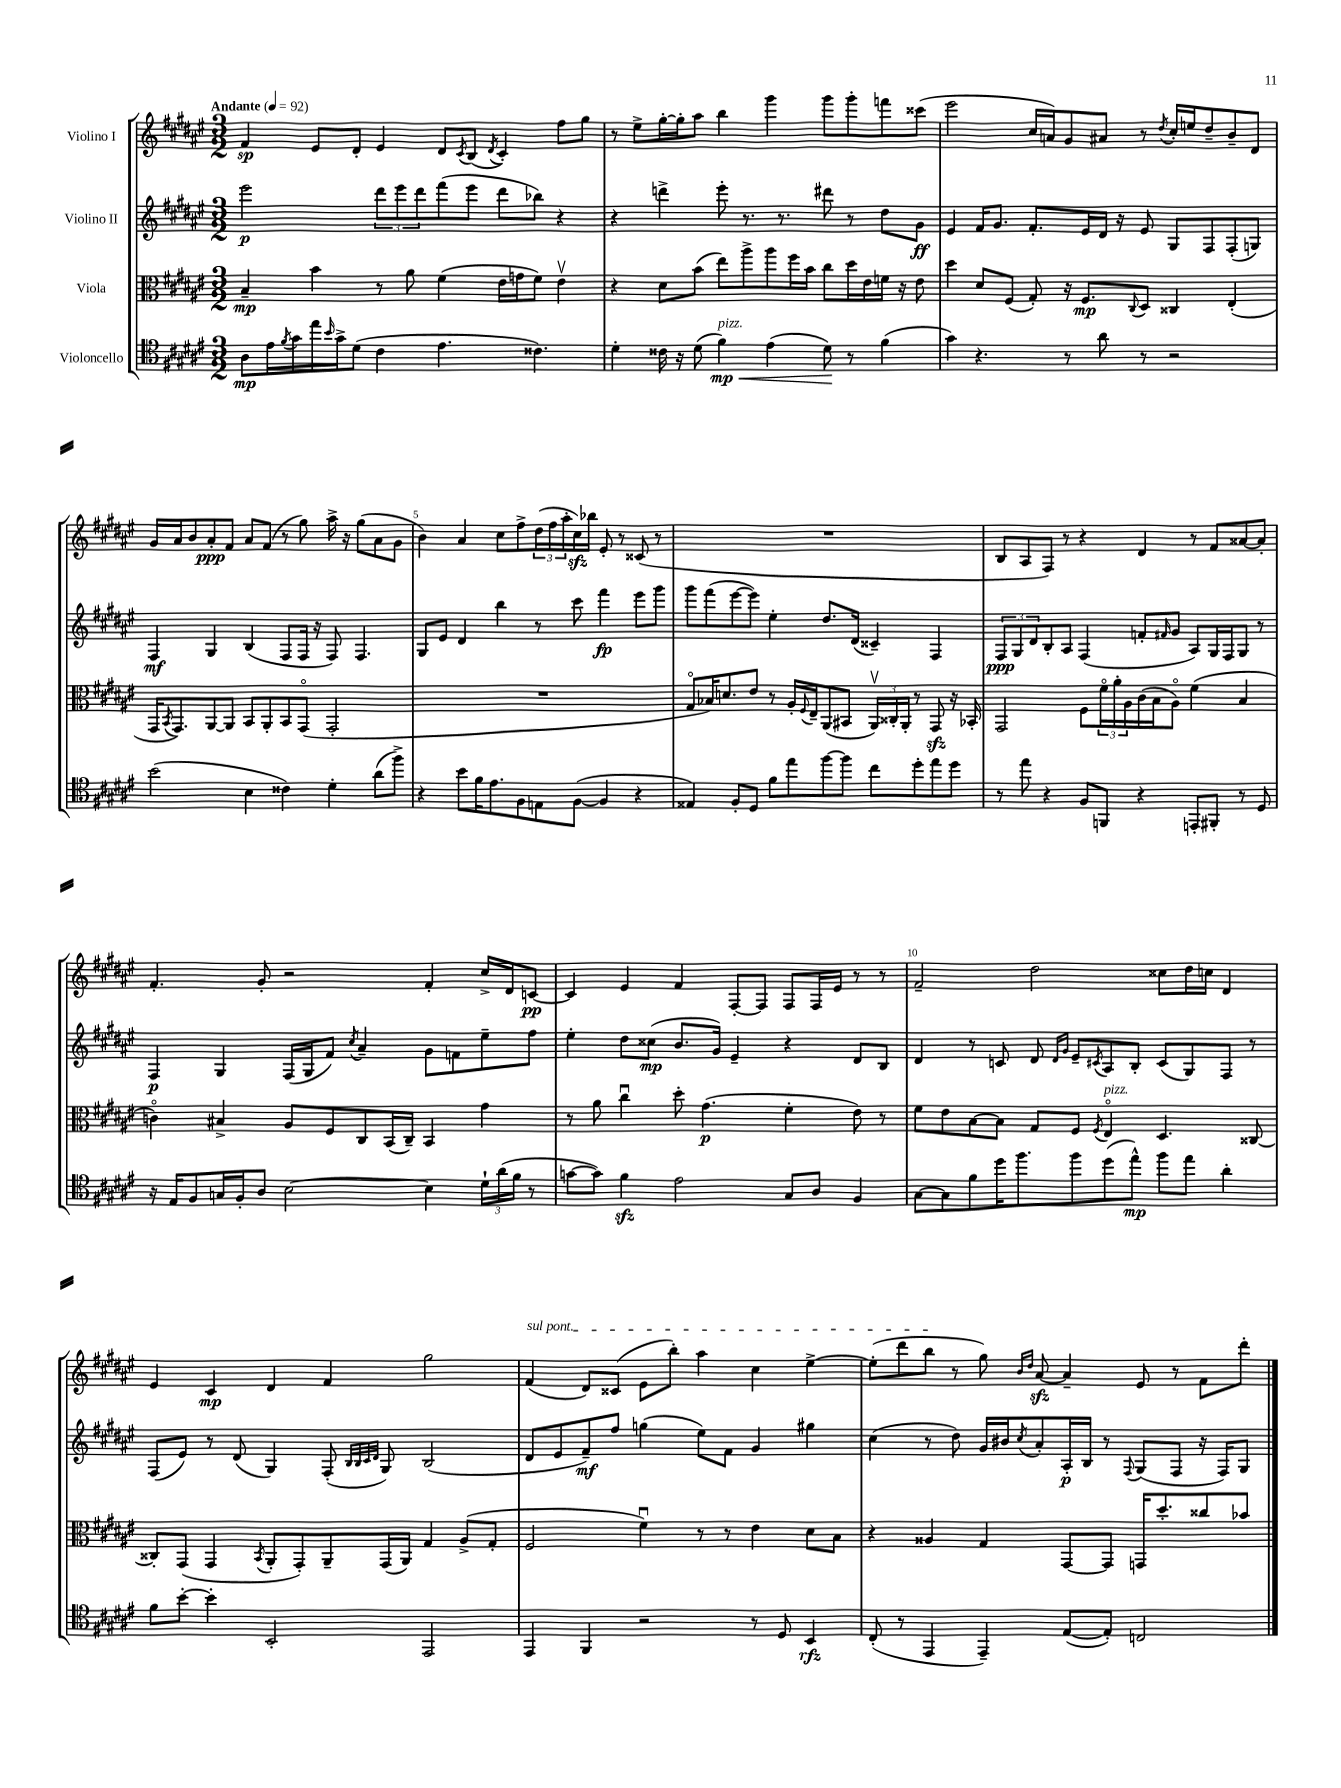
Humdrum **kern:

**kern	**kern	**kern	**kern
*staff4	*staff3	*staff2	*staff1
*clefC4	*clefC3	*clefG2	*clefG2
*k[f#c#g#d#a#e#]	*k[f#c#g#d#a#e#]	*k[f#c#g#d#a#e#]	*k[f#c#g#d#a#e#]
*M3/2	*M3/2	*M3/2	*M3/2
*MM92	*MM92	*MM92	*MM92
8A#\L	4B~/	2eee#\	4f#/
16e#\L	.	.	.
8qf#/	.	.	.
16g#\	.	.	.
16ee#\	4b\	.	8e#/L
16qqb/	.	.	.
16g#^\J	.	.	.
(8d#\J	.	.	8d#'/J
4c#\	8r	12ddd#\L	4e#/
.	.	12eee#\	.
.	8a#\	.	.
.	.	12ddd#\	.
4.e#\	(4f#\	(8fff#\	8d#/L
.	.	.	8qc#/
.	.	8eee#\J	(8B/J
.	.	.	8qd#/
.	16e#\LL	8ddd#\L	4c#'/)
.	16g\J	.	.
4.c##\)	8f#\J)	8bb-\J)	.
.	4e#v\	4r	8ff#\L
.	.	.	8gg#\J
=	=	=	=
4d#'\	4r	4r	8r
.	.	.	8ee#^\L
16c##\	8d#\L	4ddd^\	[16gg#'\L
16r	.	.	16gg#'\]J
(8d#\	(8b\J	.	8aa#\J
4f#\)	8ee#\L)	8eee#'\	4bb\
.	8aa#^\	8.r	.
(4e#\	8aa#\	.	4ggg#\
.	.	8.r	.
.	16ff#\L	.	.
.	16b\JJ	.	.
8d#\)	8cc#\L	8ddd#\	8ggg#\L
8r	16dd#\L	8r	8ggg#'\
.	16e#\	.	.
(4f#\	16f\JJ	8dd#\L	8fff\
.	16r	.	.
.	8e#\	8g#\J	(8ccc##\J
=	=	=	=
4g#\)	4dd#\	4e#/	2eee#\
4.r	8d#/L	16f#/LK	.
.	.	8.g#/J	.
.	(8F#/J	.	.
.	8G#'/)	8.f#'/L	16cc#/LL
.	.	.	16a/J)
8r	16r	.	8g#/
.	8.F#/L	16e#/L	.
8a#\	.	16d#/JJ	8a#/J
.	.	16r	.
.	8qqC#/	.	.
8r	8D#/J	8e#/	8r
.	.	.	8qdd#/
2r	4C##/	8G#/L	16cc#'/LL
.	.	.	16ee/J
.	.	8F#/	8dd#~/
.	(4E#'/	(8F#'/	8b~/
.	.	8G/J)	8d#/J
=	=	=	=
(2b\	16GG#/LK	4F#/	16g#/LL
.	8qBB/	.	.
.	8.GG#/)	.	16a#/J
.	.	.	8b/
.	[8AA#/	4G#/	8a#'/
.	8AA#/]J	.	8f#/J
4B\	8BB/L	(4B/	8a#/L
.	8AA#'/	.	(8f#/J
4c##\)	8BB/	8F#/L	8r
.	(8GG#o/J	16F#/Jk	8gg#\)
.	.	16r	.
4d#'\	2GG#'/	8F#/)	16aa#^\
.	.	.	16r
.	.	4.F#/	(8gg#\L
(8a#\L	.	.	8a#\
8ff#^\J)	.	.	8g#\J
=	=	=	=
4r	1.r	8G#/L	4b\)
.	.	8e#/J	.
8b\L	.	4d#/	4a#/
16f#\K	.	.	.
8.e#\	.	.	.
.	.	4bb\	8cc#\L
8F#\	.	.	8ff#^\
8E\	.	8r	(24dd#\L
.	.	.	24ff#\
.	.	.	24aa#'\
([8F#\J	.	8ccc#\	16cc#\)
.	.	.	16bb-\JJ
4F#/]	.	4fff#\	8e#'/
.	.	.	8r
4r	.	8eee#\L	(8c##/
.	.	8ggg#\J	8r
=	=	=	=
4E##/)	8G#o/L	8ggg#\L	1.r
.	16B-/K)	(8fff#\	.
.	8.d/	.	.
8F#'/L	.	[8eee#\	.
8D#/J	8e#/J	8eee#\]J)	.
8f#\L	8r	4ee#'\	.
8ee#\	16A#'/LL	.	.
.	8qqF#/	.	.
.	16E#~/J	.	.
[8ff#\	(8AA#/	8.dd#/L	.
8ff#\]J	8BB#/J	.	.
.	.	(16d#/Jk	.
8cc#\L	24AA#v/LL)	4c##~/)	.
.	24C##'/	.	.
.	24AA#'/JJ	.	.
8dd#'\	8r	.	.
8ee#\	8GG#/	4F#/	.
8dd#\J	16r	.	.
.	16BB-'/	.	.
=	=	=	=
8r	2GG#/	12F#/L	8B/L
.	.	12G#/	.
8ee#\	.	.	8A#/
.	.	12d#/	.
4r	.	8B'/	8F#/J)
.	.	8A#/J	8r
8F#/L	8F#\L	(4F#/	4r
8FF/J	24f#o\L	.	.
.	24a#'\	.	.
.	24A#\	.	.
4r	(16c#\	8f'/L	4d#/
.	16B\J	.	.
.	.	16qqf#/	.
.	8A#o\J)	8g#/J	.
8EE'/L	(4f#\	8A#/L)	8r
8FF#'/J	.	16G#/L	8f#/L
.	.	16F#/J	.
8r	4B/	8G#/J	[8a##/
8D#/	.	8r	8a##'/]J
=	=	=	=
16r	4co\)	4F#/	4.f#'/
16E#/LK	.	.	.
8F#/	.	.	.
16G/L	4B#^/	4G#/	.
16F#'/J	.	.	.
8A#/J	.	.	8g#'/
[2B\	8A#/L	(16F#/LL	2r
.	.	16G#/J	.
.	8F#/	8f#/J)	.
.	.	8qcc#/	.
.	8C#/	4a#~/	.
.	(16BB/L	.	.
.	16C#~/JJ)	.	.
4B\]	4BB/	8g#\L	4f#'/
.	.	8f\	.
24d#`\LL	4g#\	8ee#~\	16cc#^/LL
(24a#\	.	.	.
.	.	.	16d#/J
24f#\JJ	.	.	.
8r	.	8ff#\J	[8c/J
=	=	=	=
[8g\L	8r	4ee#'\	4c/]
8g\]J)	8a#\	.	.
4f#\	4cc#u\	8dd#\L	4e#/
.	.	(8cc##\J	.
2e#\	8dd#'\	8.b/L	4f#/
.	(4.g#\	.	.
.	.	16g#/Jk)	.
.	.	4e#~/	[8F#'/L
.	.	.	8F#/]J
8G#/L	4f#'\	4r	8F#/L
8A#/J	.	.	16F#/L
.	.	.	16e#/JJ
4F#/	8e#\)	8d#/L	8r
.	8r	8B/J	8r
=	=	=	=
[8G#\L	8f#\L	4d#/	2f#~/
8G#\]	8e#\	.	.
8f#\	[8B\	8r	.
16dd#\K	8B\]J	8c/	.
8.ff#\	.	.	.
.	8G#/L	8d#/	2dd#\
.	.	16qqd#/LL	.
.	.	16qqg#/JJ	.
8ff#\	8F#/J	8e#~/L	.
.	8qF#/	8qc#/	.
(8dd#\	4E#o/	8A#/	.
8ee#^^\J)	.	8B'/J	.
8ff#\L	4.D#/	(8c#/L	8cc##\L
8ee#\J	.	8G#/)	16dd#\L
.	.	.	16cc\JJ
4a#'\	.	8F#/J	4d#/
.	[8C##/	8r	.
=	=	=	=
8f#\L	8C##'/]L	(8F#/L	4e#/
[8b'\J	(8GG#/J	8e#/J)	.
4b'\]	4GG#/	8r	4c#/
.	.	(8d#/	.
.	8qBB/	.	.
2BB'/	8AA#'/L	4G#/)	4d#/
.	8GG#'/)	.	.
.	8AA#~/	(8F#'/	4f#/
.	.	32qqB/LLL	.
.	.	32qqB/	.
.	.	32qqc#/	.
.	.	32qqd#/JJJ	.
.	(16GG#/L	8G#/)	.
.	16AA#/JJ)	.	.
2EE#/	4G#/	(2B/	2gg#\
.	(8A#^/L	.	.
.	8G#'/J	.	.
=	=	=	=
4EE#/	2F#/	8d#/L	(4f#/
.	.	8e#/	.
4FF#/	.	8f#~/)	8d#/L)
.	.	8ff#/J	(8c##/J
2r	4f#u\)	(4gg\	8e#\L
.	.	.	8bb'\J)
.	8r	8ee#\L)	4aa#\
.	8r	8f#\J	.
8r	4e#\	4g#/	4cc#\
8D#/	.	.	.
4BB/	8d#\L	4gg#\	[4ee#^\
.	8B\J	.	.
=	=	=	=
(8C#'/	4r	(4cc#\	(8ee#'\]L
8r	.	.	8ddd#\
4EE#/	4A##/	8r	8bb\J
.	.	8dd#\)	8r
4EE#~/)	4G#/	16g#/LL	8gg#\)
.	.	16b#/J	.
.	.	.	16qqb/LL
.	.	8qcc#/	16qqdd#/JJ
.	.	8a#'/	[8a#/
([8E#/L	[8GG#/L	16A#'/L	4a#~/]
.	.	16B/JJ	.
8E#'/]J)	8GG#/]J	8r	.
.	.	8qqF#/	.
2C/	16GG/LK	(8G#/L	8e#/
.	8.dd#'/	.	.
.	.	8F#/J	8r
.	8cc##/	16r	8f#\L
.	.	16F#/LK)	.
.	8b-/J	8G#/J	8ddd#'\J
==	==	==	==
*-	*-	*-	*-
